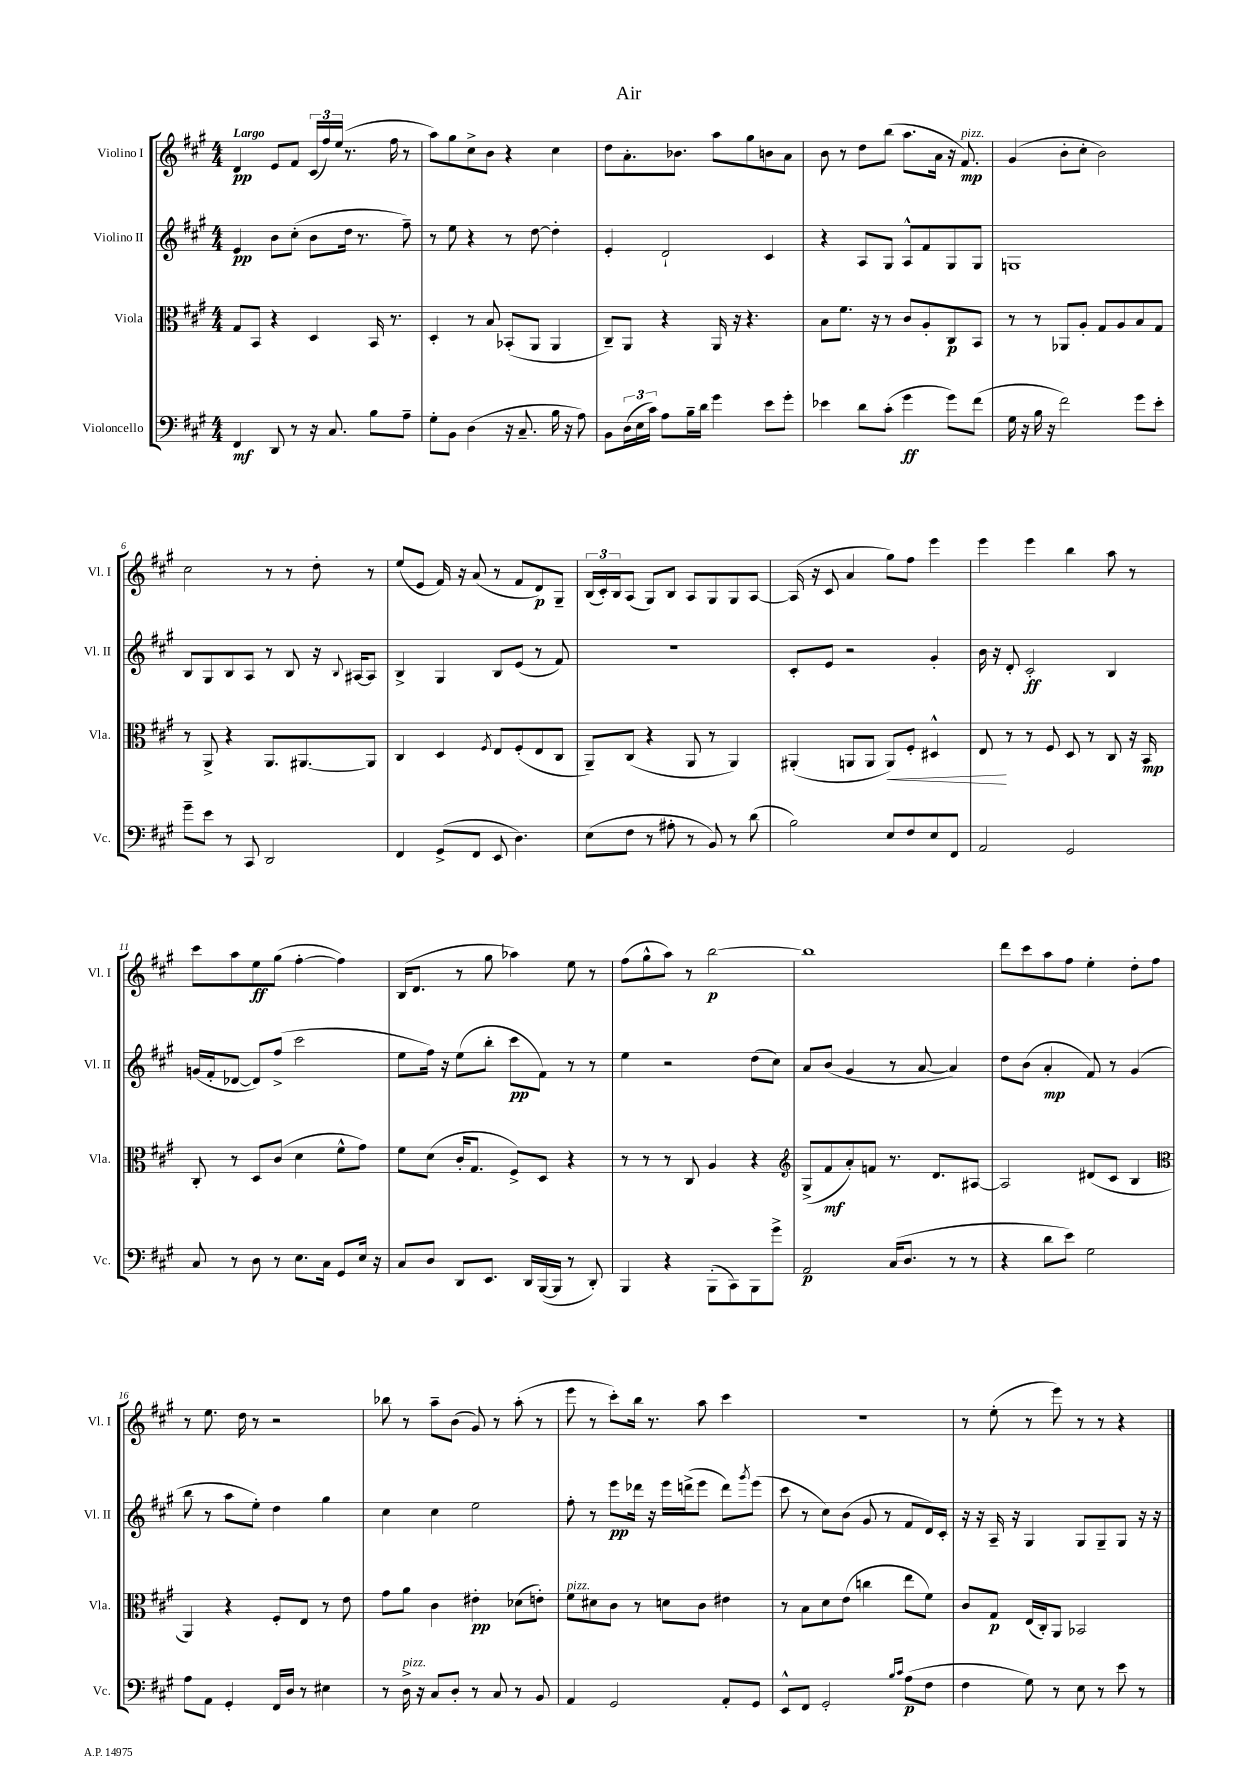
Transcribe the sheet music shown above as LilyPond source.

\header { title = "Air" }
<<
\new StaffGroup <<
\new Staff = "s0" \with { instrumentName = "Violino I" shortInstrumentName = "Vl. I" } {
    \clef treble \key a \major \numericTimeSignature \time 4/4 \tempo "Largo"
    d'4\pp e'8 fis'8 \tuplet 3/2 { cis'16( fis''16) e''16( } r8. fis''16 r8 |
    a''8) gis''8 cis''8-> b'8 r4 cis''4 |
    d''8 a'8.-. bes'8. a''8 gis''8 b'8 a'8 |
    b'8 r8 d''8 b''8( a''8. a'16 r16 fis'8.\mp^\markup { \italic "pizz." }) |
    gis'4( b'8-. cis''8-. b'2) |
    cis''2 r8 r8 d''8-. r8 |
    e''8( e'8 fis'16) r16 a'8( r8 fis'8 d'8\p) gis8-- |
    \tuplet 3/2 { b16( cis'16-.) b16 } a8( gis8) b8 a8 gis8 gis8 a8~ |
    a16( r16 cis'8 a'4 gis''8) fis''8 e'''4 |
    e'''4 e'''4 b''4 a''8 r8 |
    cis'''8 a''8 e''8\ff gis''8( fis''4~-. fis''4) |
    b16( d'8. r8 gis''8 aes''4) e''8 r8 |
    fis''8( gis''8-^ a''8) r8 b''2~\p |
    b''1 |
    d'''8 cis'''8 a''8 fis''8 e''4-. d''8-. fis''8 |
    r8 e''8. d''16 r8 r2 |
    bes''8 r8 a''8-- b'8( gis'8) r8 a''8-.( r8 |
    e'''8 r8 cis'''8-.) b''16 r8. a''8 cis'''4 |
    R1 |
    r8 e''8-.( r8 e'''8) r8 r8 r4 \bar "|." |
}
\new Staff = "s1" \with { instrumentName = "Violino II" shortInstrumentName = "Vl. II" } {
    \clef treble \key a \major \numericTimeSignature \time 4/4
    e'4\pp b'8 cis''8-.( b'8 d''16 r8. fis''8--) |
    r8 e''8 r4 r8 d''8~ d''4-. |
    e'4-. d'2-! cis'4 |
    r4 a8 gis8 a8-^ fis'8 gis8 gis8 |
    g1 |
    b8 gis8 b8 a8 r8 b8 r16 \appoggiatura { b8 } ais16~ ais8 |
    b4-> gis4 b8 e'8( r8 fis'8) |
    R1 |
    cis'8-. e'8 r2 gis'4-. |
    b'16 r16 d'8-. cis'2-.\ff b4 |
    g'16( fis'16-. des'8~ des'8) fis''8->( cis'''2 |
    e''8 fis''16) r16 e''8( b''8-. cis'''8\pp fis'8) r8 r8 |
    e''4 r2 d''8( cis''8) |
    a'8 b'8( gis'4 r8 a'8~ a'4) |
    d''8 b'8( a'4-.\mp fis'8) r8 gis'4( |
    b''8 r8 a''8 e''8-.) d''4 gis''4 |
    cis''4 cis''4 e''2 |
    fis''8-. r8 e'''8\pp des'''16 r16 e'''16 d'''16->( e'''8 d'''8) \acciaccatura { gis'''8 } e'''8( |
    cis'''8 r8 cis''8) b'8( gis'8 r8 fis'8 d'16) cis'16-. |
    r16 r16 a16-- r16 gis4 gis8 gis8-- gis8 r16 r16 \bar "|." |
}
\new Staff = "s2" \with { instrumentName = "Viola" shortInstrumentName = "Vla." } {
    \clef alto \key a \major \numericTimeSignature \time 4/4
    gis8 b,8 r4 d4 b,16 r8. |
    d4-. r8 b8 bes,8-.( a,8 a,4 |
    cis8--) a,8 r4 a,16 r16 r4. |
    b8 fis'8. r16 r8 cis'8 a8-. cis8\p b,8 |
    r8 r8 aes,8 a8-. gis8 a8 b8 gis8 |
    r8 a,8-> r4 a,8. ais,8.~ ais,8 |
    cis4 d4 \acciaccatura { fis8 } e8 fis8-.( e8 cis8 |
    a,8--) cis8( r4 a,8 r8 a,4) |
    ais,4-.( a,8 a,8 a,8\<) fis8-. dis4-^ |
    e8\! r8 r8 fis8 d8 r8 cis8 r16 b,16\mp |
    cis8-. r8 d8 cis'8( d'4 fis'8-^ gis'8) |
    fis'8 d'8( cis'16-. gis8. fis8->) d8 r4 |
    r8 r8 r8 cis8 a4 r4 |
    \clef treble gis8->( fis'8\mf a'8-.) f'8 r8. d'8. ais8~ |
    ais2 dis'8( cis'8 b4 |
    \clef alto a,4) r4 fis8-. e8 r8 e'8 |
    gis'8 a'8 cis'4 eis'4-.\pp des'8( e'8-.) |
    fis'8^\markup { \italic "pizz." } dis'8 cis'8 r8 d'8 cis'8 eis'4 |
    r8 b8 d'8 e'8( c''4 e''8 fis'8) |
    cis'8 gis8\p e16( cis16-.) a,8 bes,2 \bar "|." |
}
\new Staff = "s3" \with { instrumentName = "Violoncello" shortInstrumentName = "Vc." } {
    \clef bass \key a \major \numericTimeSignature \time 4/4
    fis,4\mf d,8 r8 r16 cis8. b8 a8-- |
    gis8-. b,8 d4( r16 cis8.-- b16 r16 a8) |
    b,8 \tuplet 3/2 { d16( e16 cis'16) } a8 b16-- d'16 gis'4 e'8 gis'8-. |
    ees'4 d'8 cis'8-.( gis'4\ff gis'8) fis'8( |
    gis16 r16 b16 r16 fis'2) gis'8 e'8-. |
    gis'8-- e'8 r8 cis,8 d,2 |
    fis,4 gis,8->( fis,8 e,8 d4.) |
    e8( fis8 r8 ais8-. r8 b,8) r8 d'8( |
    b2) e8 fis8 e8 fis,8 |
    a,2 gis,2 |
    cis8 r8 d8 r8 e8. cis16 gis,8 e16 r16 |
    cis8 d8 d,8 e,8. d,16 b,,16~( b,,16 r8 d,8-.) |
    b,,4 r4 b,,8-.( cis,8) b,,8 gis'8-> |
    a,2\p cis16( d8. r8 r8 |
    r4 d'8 e'8) gis2 |
    a8 a,8 gis,4-. fis,16 d16 r8 eis4 |
    r8 d16->^\markup { \italic "pizz." } r16 cis8 d8-. r8 cis8 r8 b,8 |
    a,4 gis,2 a,8-. gis,8 |
    e,8-^ fis,8 gis,2-. \grace { b16 cis'16 } a8\p( fis8 |
    fis4 gis8) r8 e8 r8 e'8 r8 \bar "|." |
}
>>
>>
